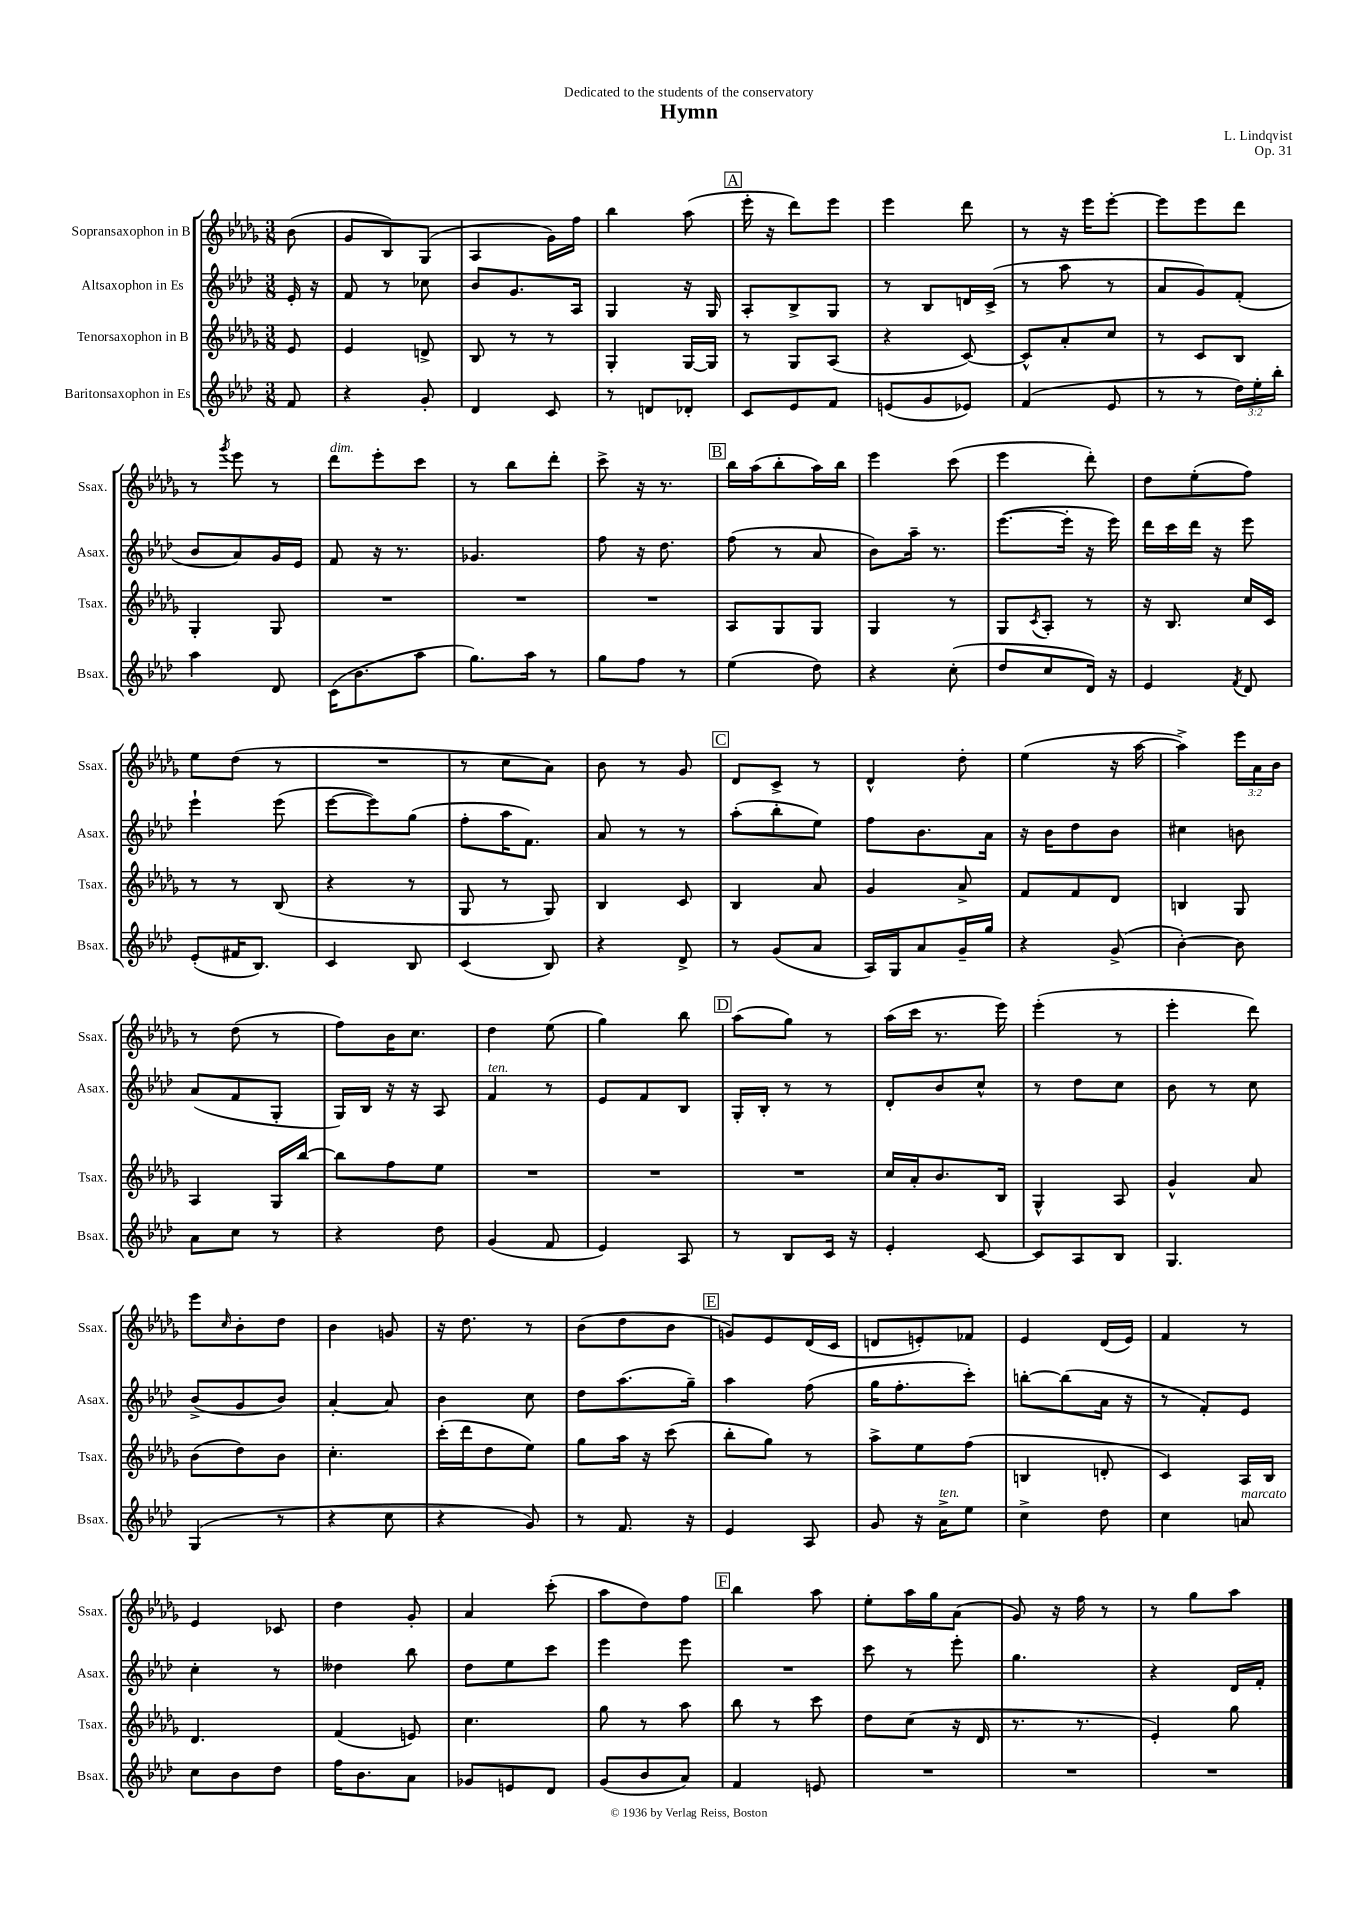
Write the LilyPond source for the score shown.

\header { title = "Hymn" composer = "L. Lindqvist" dedication = "Dedicated to the students of the conservatory" opus = "Op. 31" }
<<
\new StaffGroup <<
\new Staff = "s0" \with { instrumentName = "Sopransaxophon in B" shortInstrumentName = "Ssax." } {
    \clef treble \key des \major \numericTimeSignature \time 3/8 \override Staff.TupletNumber.text = #tuplet-number::calc-fraction-text \partial 8
    bes'8( |
    ges'8 bes8) ges8( |
    aes4 ges'16) f''16 |
    bes''4 aes''8( |
    \mark \markup { \box "A" } ees'''16-. r16 des'''8) ees'''8 |
    ees'''4 des'''8 |
    r8 r16 ees'''16 ees'''8~-. |
    ees'''8 ees'''8 des'''8 |
    r8 \acciaccatura { ges'''8 } ees'''8 r8 |
    des'''8^\markup { \italic "dim." } ees'''8-. c'''8 |
    r8 bes''8 des'''8-. |
    c'''8-> r16 r8. |
    \mark \markup { \box "B" } bes''16 aes''16( bes''8-. aes''16) bes''16 |
    ees'''4 c'''8( |
    ees'''4 des'''8-.) |
    des''8 ees''8-.( f''8) |
    ees''8 des''8( r8 |
    R4. |
    r8 c''8 aes'8) |
    bes'8 r8 ges'8 |
    \mark \markup { \box "C" } des'8 c'8-> r8 |
    des'4-^ des''8-. |
    ees''4( r16 aes''16~ |
    aes''4->) \tuplet 3/2 { ees'''16 aes'16 bes'16 } |
    r8 des''8( r8 |
    f''8) bes'16 c''8. |
    des''4 ees''8( |
    ges''4) bes''8 |
    \mark \markup { \box "D" } aes''8( ges''8) r8 |
    aes''16( c'''16 r8. ees'''16) |
    ees'''4-.( r8 |
    ees'''4-. des'''8) |
    ees'''8 \grace { c''16 } bes'8-. des''8 |
    bes'4 g'8 |
    r16 des''8. r8 |
    bes'8( des''8 bes'8 |
    \mark \markup { \box "E" } g'8) ees'8 des'16( c'16 |
    d'8 e'8-.) fes'8 |
    ees'4 des'16( ees'16) |
    f'4 r8 |
    ees'4 ces'8 |
    des''4 ges'8-. |
    aes'4 c'''8-.( |
    aes''8 des''8) f''8 |
    \mark \markup { \box "F" } bes''4 aes''8 |
    ees''8-. aes''16 ges''16 aes'8( |
    ges'8) r16 f''16 r8 |
    r8 ges''8 aes''8 \bar "|." |
}
\new Staff = "s1" \with { instrumentName = "Altsaxophon in Es" shortInstrumentName = "Asax." } {
    \clef treble \key aes \major \numericTimeSignature \time 3/8 \partial 8
    ees'16-. r16 |
    f'8 r8 ces''8 |
    bes'8 g'8. aes16 |
    g4 r16 g16 |
    \mark \markup { \box "A" } aes8-. bes8-> g8 |
    r8 bes8 d'16 c'16->( |
    r8 aes''8 r8 |
    aes'8 g'8) f'8-.( |
    bes'8 aes'8) g'16 ees'16 |
    f'8 r16 r8. |
    ges'4. |
    f''8 r16 des''8. |
    \mark \markup { \box "B" } f''8( r8 aes'8 |
    bes'8) aes''16-- r8. |
    ees'''8.~( ees'''16-. r16 ees'''16) |
    des'''16 c'''16 des'''16 r16 ees'''8 |
    ees'''4-! ees'''8( |
    ees'''8~ ees'''8) g''8( |
    f''8-. aes''16 f'8.) |
    aes'8 r8 r8 |
    \mark \markup { \box "C" } aes''8-.( bes''8-. ees''8) |
    f''8 bes'8. aes'16 |
    r16 bes'16 des''8 bes'8 |
    cis''4 b'8 |
    aes'8( f'8 g8-. |
    g16) bes16 r16 r16 aes8 |
    f'4^\markup { \italic "ten." } r8 |
    ees'8 f'8 bes8 |
    \mark \markup { \box "D" } g16-. bes16-. r8 r8 |
    des'8-. bes'8 c''8-^ |
    r8 des''8 c''8 |
    bes'8 r8 c''8 |
    bes'8->( g'8 bes'8) |
    aes'4~-. aes'8 |
    bes'4 c''8 |
    des''8 aes''8.( g''16--) |
    \mark \markup { \box "E" } aes''4 f''8( |
    g''16 f''8.-. c'''8-.) |
    b''8~-. b''8( aes'16 r16 |
    r8 f'8-.) ees'8 |
    c''4-. r8 |
    deses''4 bes''8 |
    des''8 ees''8 c'''8 |
    ees'''4 ees'''8 |
    \mark \markup { \box "F" } R4. |
    c'''8 r8 ees'''8-. |
    g''4. |
    r4 des'16 f'16-. \bar "|." |
}
\new Staff = "s2" \with { instrumentName = "Tenorsaxophon in B" shortInstrumentName = "Tsax." } {
    \clef treble \key des \major \numericTimeSignature \time 3/8 \partial 8
    ees'8 |
    ees'4 d'8-> |
    bes8 r8 r8 |
    ges4-. ges16~ ges16 |
    \mark \markup { \box "A" } r8 ges8 aes8( |
    r4 c'8~) |
    c'8-^ aes'8-. c''8 |
    r8 c'8 bes8 |
    ges4-. ges8 |
    R4. |
    R4. |
    R4. |
    \mark \markup { \box "B" } aes8 ges8 ges8 |
    ges4 r8 |
    ges8 \acciaccatura { c'8 } aes8-. r8 |
    r16 bes8. c''16 c'16 |
    r8 r8 bes8( |
    r4 r8 |
    ges8 r8 ges8) |
    bes4 c'8 |
    \mark \markup { \box "C" } bes4 aes'8 |
    ges'4 aes'8-> |
    f'8 f'8 des'8 |
    b4 ges8 |
    aes4 ges16 bes''16~ |
    bes''8 f''8 ees''8 |
    R4. |
    R4. |
    \mark \markup { \box "D" } R4. |
    c''16 aes'16-. bes'8. bes16 |
    ges4-^ aes8 |
    ges'4-^ aes'8 |
    bes'8( des''8) bes'8 |
    c''4.-. |
    c'''16-.( des'''16 des''8 ees''8) |
    ges''8 aes''16 r16 c'''8( |
    \mark \markup { \box "E" } bes''8-. ges''8) r8 |
    aes''8-> ees''8 f''8( |
    b4 d'8-. |
    c'4) aes16 bes16 |
    des'4. |
    f'4( e'8) |
    c''4. |
    ges''8 r8 aes''8 |
    \mark \markup { \box "F" } bes''8 r8 c'''8 |
    des''8 c''8( r16 des'16 |
    r8. r8. |
    ees'4-.) ges''8 \bar "|." |
}
\new Staff = "s3" \with { instrumentName = "Baritonsaxophon in Es" shortInstrumentName = "Bsax." } {
    \clef treble \key aes \major \numericTimeSignature \time 3/8 \override Staff.TupletNumber.text = #tuplet-number::calc-fraction-text \partial 8
    f'8 |
    r4 g'8-. |
    des'4 c'8 |
    r8 d'8 des'8-. |
    \mark \markup { \box "A" } c'8 ees'8 f'8 |
    e'8( g'8 ees'8) |
    f'4( ees'8 |
    r8 r8 \tuplet 3/2 { des''16) ees''16-. bes''16-. } |
    aes''4 des'8 |
    c'16( bes'8. aes''8 |
    g''8.) aes''16 r8 |
    g''8 f''8 r8 |
    \mark \markup { \box "B" } ees''4( des''8) |
    r4 c''8-.( |
    des''8 c''8 des'16) r16 |
    ees'4 \acciaccatura { f'8 } des'8 |
    ees'8-.( fis'16 bes8.) |
    c'4 bes8 |
    c'4( bes8) |
    r4 des'8-> |
    \mark \markup { \box "C" } r8 g'8( aes'8 |
    aes16) g16 aes'8 g'16-- g''16 |
    r4 g'8->( |
    bes'4~-.) bes'8 |
    aes'8 c''8 r8 |
    r4 des''8 |
    g'4( f'8 |
    ees'4) aes8 |
    \mark \markup { \box "D" } r8 bes8 c'16 r16 |
    ees'4-. c'8~ |
    c'8 aes8 bes8 |
    g4. |
    g4( r8 |
    r4 c''8 |
    r4 g'8) |
    r8 f'8. r16 |
    \mark \markup { \box "E" } ees'4 aes8 |
    g'8 r16 aes'16->^\markup { \italic "ten." } ees''8 |
    c''4-> des''8 |
    c''4 a'8^\markup { \italic "marcato" } |
    c''8 bes'8 des''8 |
    f''16 bes'8. aes'8 |
    ges'8 e'8 des'8 |
    g'8( bes'8 aes'8) |
    \mark \markup { \box "F" } f'4 e'8 |
    R4. |
    R4. |
    R4. \bar "|." |
}
>>
>>
\layout { \context { \Score \remove "Bar_number_engraver" } }
